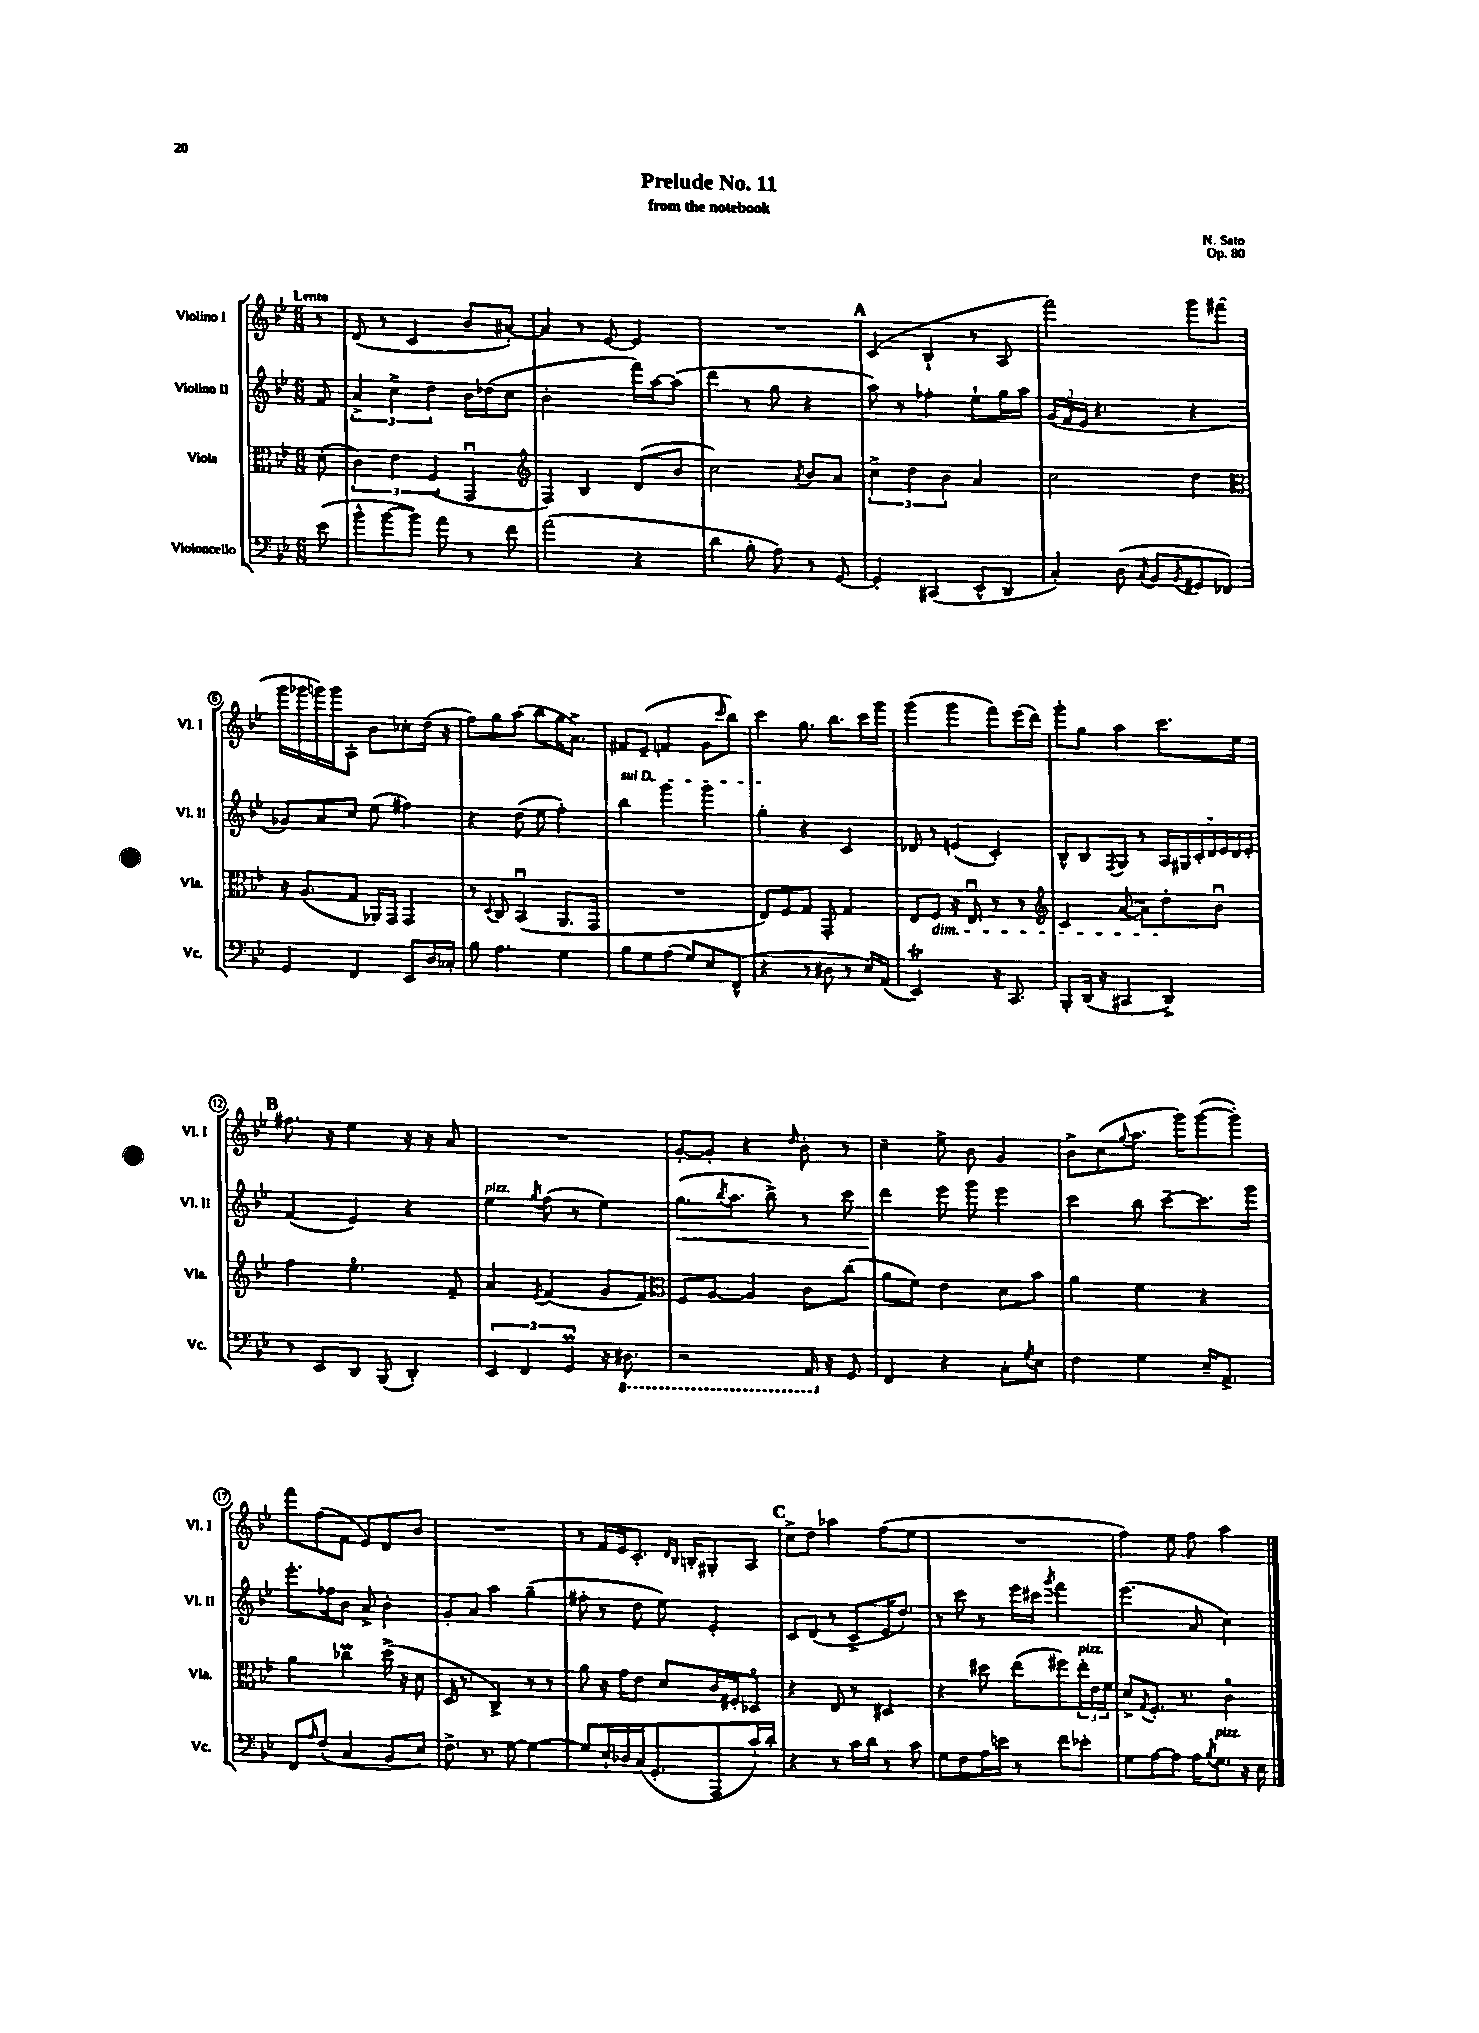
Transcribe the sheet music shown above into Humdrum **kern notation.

**kern	**kern	**kern	**kern
*staff4	*staff3	*staff2	*staff1
*clefF4	*clefC3	*clefG2	*clefG2
*k[b-e-]	*k[b-e-]	*k[b-e-]	*k[b-e-]
*M6/8	*M6/8	*M6/8	*M6/8
(8e-	(8d'	8f	8r
=	=	=	=
8b-^^	6c)	6a^	(8d
[8b-	.	.	8r
.	6e-	6cc^	.
8b-])	.	.	4c
.	(6F	6dd	.
8a	.	.	.
8r	4GGu	16b-	8b-
.	.	(16dd-	.
8f	.	8cc	[8a#')
=	=	=	=
*	*clefG2	*	*
(2a	4F)	2b-'	4a#]
.	4B-	.	8r
.	.	.	[8e-
4r	(8d	16fff)	4e-]
.	.	[16aa	.
.	8b-	(8aa]	.
=	=	=	=
4d	2cc)	4ddd	2.r
8B-'	.	8r	.
8A)	.	8gg	.
.	8qa	.	.
8r	8b-	4r	.
[8GG	8a	.	.
=	=	=	=
4GG']	6cc^	8aa)	(4c
.	.	8r	.
.	6dd	.	.
(4CC#	.	4ff-'	4B-`
.	6b-	.	.
8EE-^^	4a	8ee-`	8r
8DD	.	16gg	8A
.	.	16aa	.
=	=	=	=
4C')	2cc	(24g	2fff)
.	.	24f	.
.	.	24e-	.
.	.	4.r	.
(8D	.	.	.
8qqC	.	.	.
8BB-	.	.	.
8qBB-	.	.	.
8GG#	4dd	4r	8ggg
8FF-)	.	.	(8fff#
=	=	=	=
*	*clefC3	*	*
4GG	16r	8g-)	16ggg
.	(8.A	.	16ggg-
.	.	8a	16ggg)
.	.	.	16ggg
4FF	8G	8cc	8A'
.	16AA-)	(8ee-	8b-
.	16GG	.	.
8EE-	4GG	4ff#)	8cc-'
16D	.	.	(16dd
16C-'	.	.	16r
=	=	=	=
8B-	8r	4r	8ff)
.	8qqD	.	.
4.A	8C	.	8gg
.	(4BB-u	(8dd	(8aa
.	.	8ee-	8bb-
4G	8.AA	4ff')	16gg
.	.	.	8.a^)
.	16GG	.	.
=	=	=	=
8B-	2.r	4bb-	8f#
8G	.	.	(8e-~
(8A	.	4ggg	4f
8G)	.	.	.
8E-	.	4ggg	8g
.	.	.	16qqccc
(8FF^^	.	.	8bb-)
=	=	=	=
4r	8E-)	4gg'	4ccc
.	8F	.	.
8r	8G	4r	8.gg
8D#	8GG'	.	.
.	.	.	8.bb-
8r	4G	4c	.
16E-)	.	.	16ccc
(16AA	.	.	16ggg
=	=	=	=
2EE-)	8E-	8d-	(4ggg
.	8F	8r	.
.	16r	(4e	4ggg
.	8.E-u	.	.
16r	8r	4c')	8fff)
8.CC	.	.	.
.	8r	.	(16eee-
.	.	.	16ddd)
=	=	=	=
*	*clefG2	*	*
8BBB-'	4c	8B-^^	8ggg'
(16DD	.	8B-	8gg
16r	.	.	.
.	.	8qF	.
4CC#	([8a	8G	4aa
.	8a])	8r	.
4DD^)	8dd'	28A	8.ccc
.	.	28G#	.
.	.	28c'	.
.	.	28d	.
.	8b-u	.	.
.	.	28e-	.
.	.	28d	.
.	.	.	16ee-
.	.	28e-'	.
=	=	=	=
8r	4ff	(4f	8.ff#
8EE-	.	.	.
.	.	.	16r
8DD	4.ee-o	4e-)	4ee-
(8BBB-	.	.	.
4DD')	.	4r	16r
.	.	.	16r
.	8f~	.	8a
=	=	=	=
6EE-	4a	4ee-	2.r
6FF	.	.	.
.	8qe-	8qgg	.
.	(4f	(8ff	.
6GG	.	.	.
.	.	8r	.
16r	8g	4ee-)	.
8.DD#	.	.	.
.	8f)	.	.
=	=	=	=
*	*clefC3	*	*
2r	8F	(8.gg	[8g'
.	[8A	.	8g']
.	.	8qbb-	.
.	.	8.aa	.
.	4A]	.	4r
.	.	8bb-^)	.
.	.	.	16qqdd
16AAA	8c	8r	8b-'
16r	.	.	.
8GG	(8cc	8ccc	8r
=	=	=	=
4FF	8a	4ddd	4cc~
.	8f)	.	.
4r	4e-	8eee-	8ee-^
.	.	8ggg	8b-
8C'	8d	4eee-	4g
8qG	.	.	.
8E-	8b-	.	.
=	=	=	=
4F	4a	4ccc	8b-^
.	.	.	(8cc
.	.	.	8qqgg
4G	4f	8bb-	8.aa
.	.	[8ccc~	.
.	.	.	16ggg)
16E-~	4r	8.ccc]	([8ggg
8.AA^	.	.	.
.	.	.	8ggg'])
.	.	16ggg	.
=	=	=	=
8FF	4a	8.eee-'	8fff
16qqA	.	.	.
(8F'	.	.	(8ff
.	.	16ff-	.
4C	4cc-	8b-	8f
.	.	8a^	8e-)
8BB-	(16dd^	4b-'	8d
.	16r	.	.
8E-)	8d	.	8b-
=	=	=	=
8.F^	16D	8g'	2.r
.	8.r	.	.
.	.	8a	.
8.r	.	.	.
.	4C^)	4aa	.
[8G	.	.	.
4G_	8r	(4gg~	.
.	8r	.	.
=	=	=	=
8G]	8a	8ff#'	8r
16E-`	16r	8r	16f
16D-	16g	.	16e-
(16C	8e-	8dd	8.c'
8.GG'	.	.	.
.	8d	8ee-)	.
.	.	.	16qqd
.	.	.	16qqB-
.	.	.	16B'
8AAA	16c	4e-'	8G#'
.	16F#'	.	.
16c')	8D-o	.	8A
16d'	.	.	.
=	=	=	=
4r	4r	8c	8cc^
.	.	(8d	8dd
8r	8E-	8r	4aa-
16c	8r	8c^	.
16d	.	.	.
8r	4D#	16e-	(8ff
.	.	8.dd')	.
8c	.	.	8ee-
=	=	=	=
8G	4r	8r	2.r
8F	.	8ccc	.
16A	8dd#	8r	.
16e	.	.	.
8r	(8ee-	16eee-	.
.	.	16ccc#	.
.	.	8qggg	.
8f	8ff#)	4fff	.
8e-'	24ee-'	.	.
.	24e-	.	.
.	24f	.	.
=	=	=	=
8G	8d^	(4.eee-	4ff)
.	8qG	.	.
[8A	8.F'	.	.
8A]	.	.	8ee-
.	8.r	.	.
16A	.	8a	8ff
8qB-	.	.	.
8.G	.	.	.
.	4co	4cc)	4aa
16r	.	.	.
16E-	.	.	.
==	==	==	==
*-	*-	*-	*-
